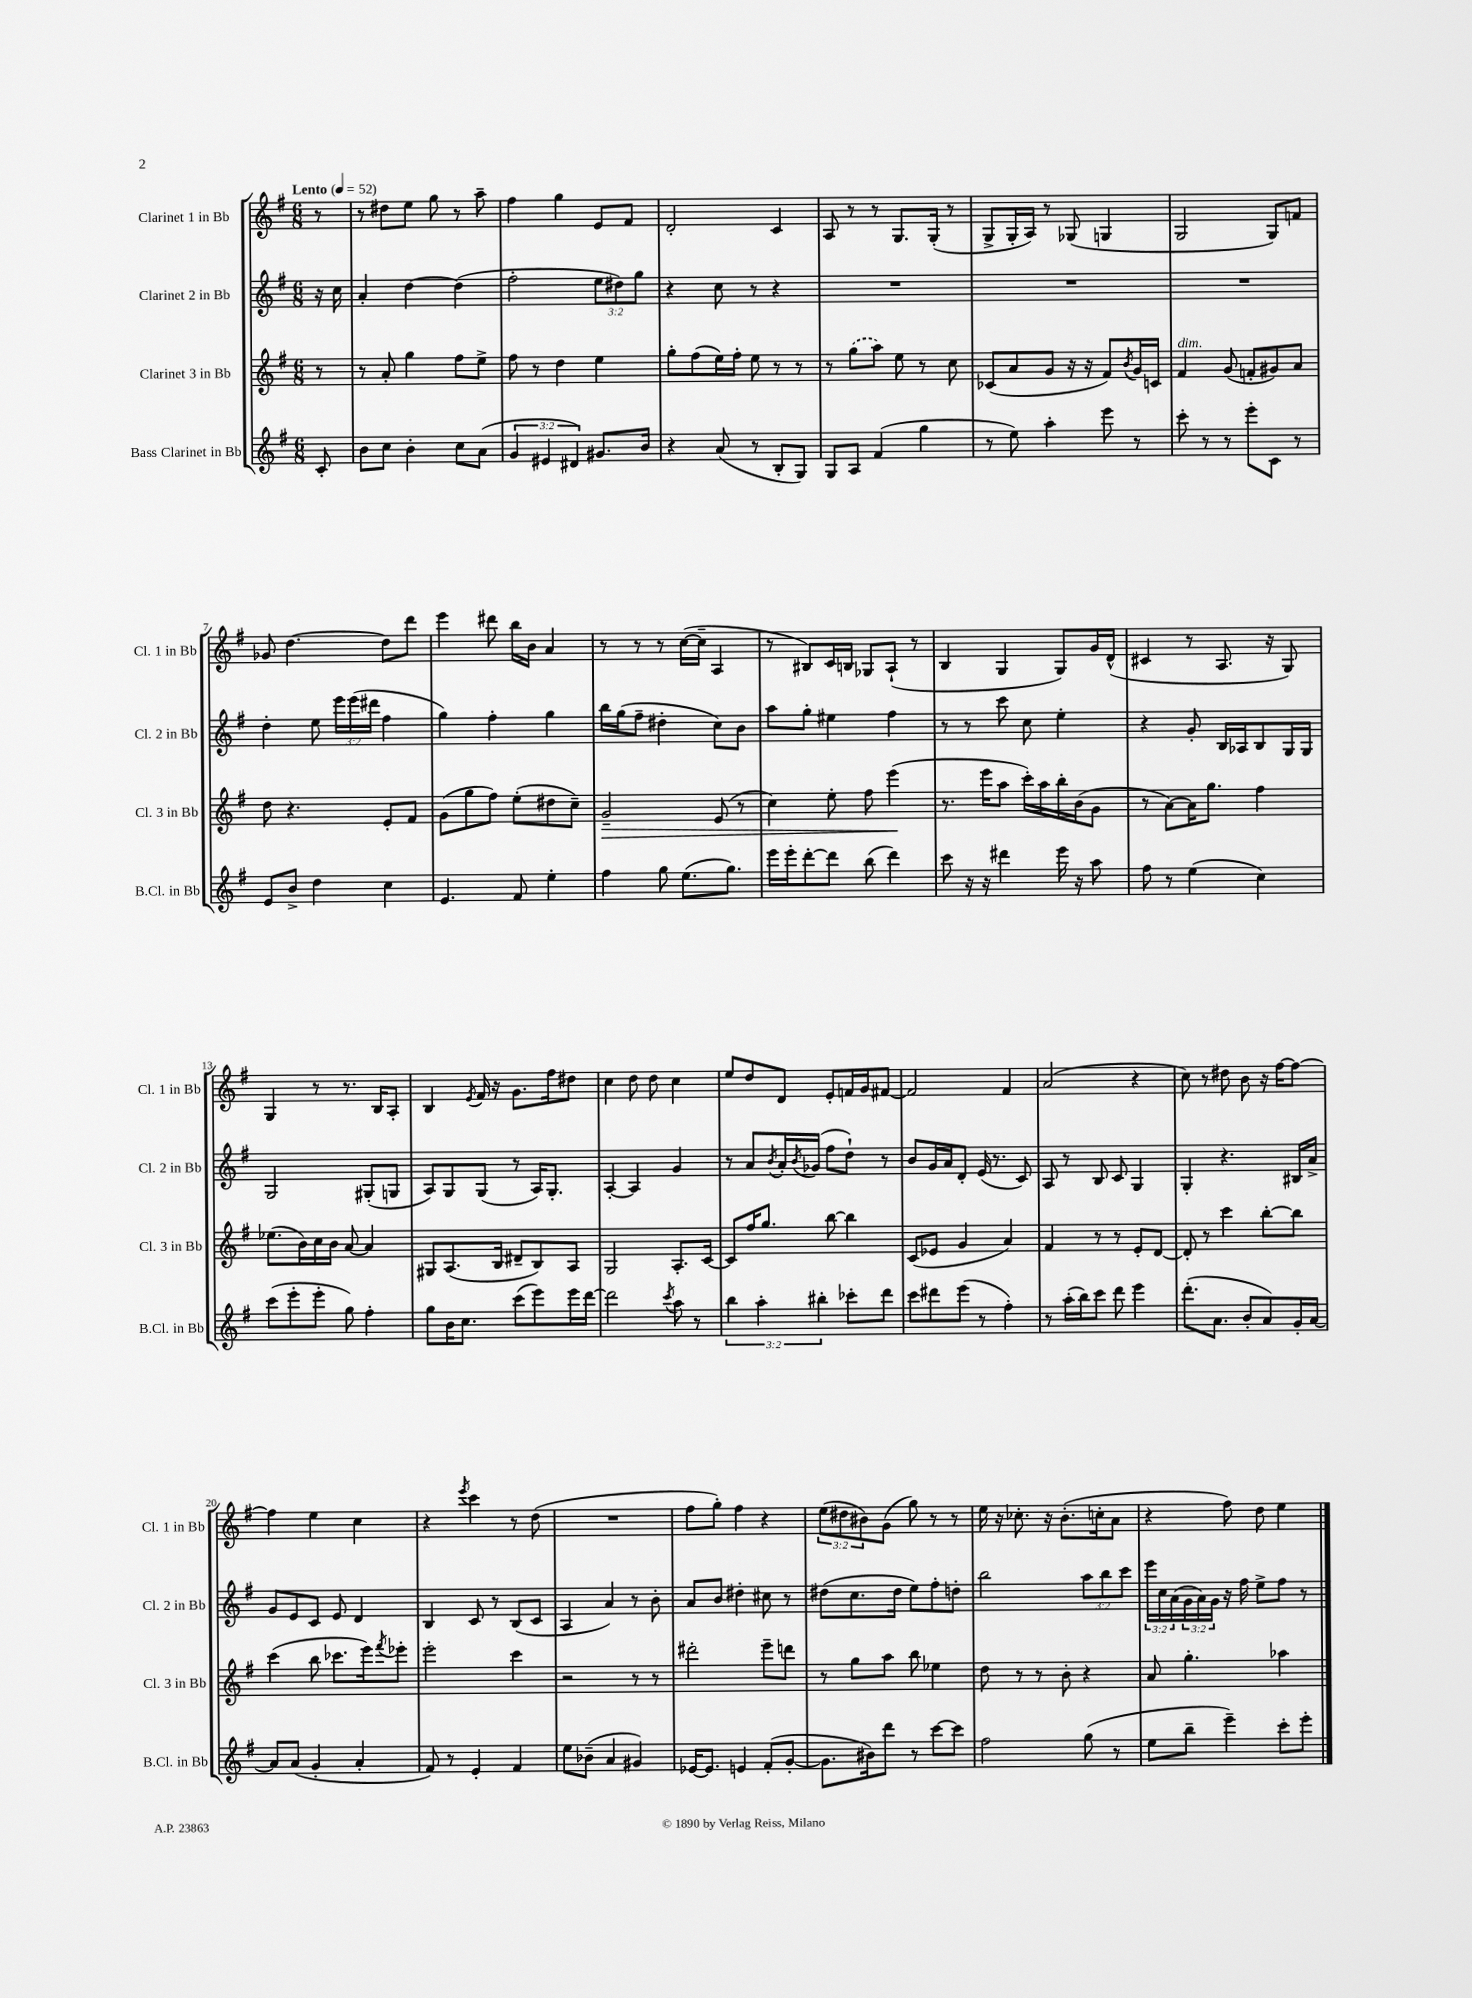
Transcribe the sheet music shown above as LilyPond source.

<<
\new StaffGroup <<
\new Staff = "s0" \with { instrumentName = "Clarinet 1 in Bb" shortInstrumentName = "Cl. 1 in Bb" } {
    \clef treble \key g \major \numericTimeSignature \time 6/8 \override Staff.TupletNumber.text = #tuplet-number::calc-fraction-text \partial 8 \tempo "Lento" 4 = 52
    r8 |
    r8 dis''8 e''8 g''8 r8 a''8-- |
    fis''4 g''4 e'8 fis'8 |
    d'2-. c'4 |
    a8 r8 r8 g8. g16-.( r8 |
    g8-> g16-. a16) r8 ges8( g4 |
    g2 g8) f'8 |
    ges'8 d''4.~ d''8 d'''8 |
    e'''4 dis'''8 b''16 b'16 a'4 |
    r8 r8 r8 c''16~( c''16-- a4 |
    r8 bis8) c'16 b16 ges8 a8-!( r8 |
    b4 g4 g8) g'16 d'16-^( |
    cis'4 r8 a8. r16 g8) |
    g4 r8 r8. b16 a8-. |
    b4 \acciaccatura { e'8 } fis'16 r16 g'8. fis''16 dis''8 |
    c''4 d''8 d''8 c''4 |
    e''8 d''8 d'8 e'8-. f'16 g'16 fis'8~ |
    fis'2 fis'4 |
    a'2( r4 |
    c''8) r8 dis''8 b'8 r16 fis''16~ fis''8~ |
    fis''4 e''4 c''4 |
    r4 \acciaccatura { e'''8 } c'''4 r8 d''8( |
    R2. |
    fis''8 g''8-.) fis''4 r4 |
    \tuplet 3/2 { e''8( dis''8 bis'8) } g'8( g''8) r8 r8 |
    e''16 r16 ces''8.-. r16 b'8.-.( c''16-. a'8 |
    r4 fis''8) d''8 e''4 \bar "|." |
}
\new Staff = "s1" \with { instrumentName = "Clarinet 2 in Bb" shortInstrumentName = "Cl. 2 in Bb" } {
    \clef treble \key g \major \numericTimeSignature \time 6/8 \override Staff.TupletNumber.text = #tuplet-number::calc-fraction-text \partial 8
    r16 c''16 |
    a'4-. d''4~ d''4( |
    fis''2-. \tuplet 3/2 { e''8 dis''8) g''8 } |
    r4 c''8 r8 r4 |
    R2. |
    R2. |
    R2. |
    d''4-. e''8 \tuplet 3/2 { e'''16 e'''16( dis'''16 } fis''4 |
    g''4) fis''4-. g''4 |
    b''16 g''16( fis''8-- dis''4-. c''8) b'8 |
    a''8 g''8-. eis''4 fis''4 |
    r8 r8 c'''8 c''8 e''4-. |
    r4 g'8-. b16 aes16 b8 g16 g16 |
    g2 gis8-.( g8 |
    a8) g8 g8( r8 a16) g8.-. |
    a4~-. a4 g'4 |
    r8 a'8 \acciaccatura { b'8 } a'16-. \acciaccatura { b'8 } ges'16( fis''8 d''8-!) r8 |
    b'8 g'16 a'16 d'8-. e'16( r8. c'8) |
    a8 r8 b8 c'8 g4 |
    g4-. r4. bis16 a'16-> |
    g'8 e'8 c'8 e'8 d'4 |
    b4 c'8 r8 b8( c'8 |
    a4 a'4) r8 b'8-. |
    a'8 b'8 dis''4-. cis''8 r8 |
    dis''8( c''8. dis''16 e''8) fis''8-. d''8-. |
    b''2 \tuplet 3/2 { a''8 b''8 c'''8 } |
    \tuplet 3/2 { e'''16 c''16 a'16( } \tuplet 3/2 { g'16 a'16) g'16 } r16 fis''16 e''8-> fis''8 r8 \bar "|." |
}
\new Staff = "s2" \with { instrumentName = "Clarinet 3 in Bb" shortInstrumentName = "Cl. 3 in Bb" } {
    \clef treble \key g \major \numericTimeSignature \time 6/8 \partial 8
    r8 |
    r8 a'8-. g''4 fis''8 e''8-> |
    fis''8 r8 d''4 e''4 |
    g''8-. fis''8( e''16) fis''16-. e''8 r8 r8 |
    r8 \once \slurDashed g''8( a''8) e''8 r8 c''8 |
    ces'8( a'8 g'8 r16 r16 fis'8) \acciaccatura { b'8 } g'16 c'16 |
    fis'4^\markup { \italic "dim." } g'8( f'8-. gis'8) a'8 |
    d''8 r4. e'8-. fis'8 |
    g'8( g''8 fis''8) e''8-.( dis''8 c''8--) |
    g'2--\> e'8( r8 |
    c''4) e''8-. fis''8 e'''4\!( |
    r8. e'''16 a''8 c'''16-.) a''16 b''16-. b'16( g'8 |
    r8 a'8~) a'16 g''8. fis''4 |
    ees''8.( b'16) c''16 b'16 a'8~ a'4 |
    gis8 a8.( b16 dis'8-- b8) a8 |
    g2 a8.-. c'16~ |
    c'8 fis''16 g''8. b''8~ b''4 |
    c'8( ees'8 g'4 a'4) |
    fis'4 r8 r8 e'8-. d'8~ |
    d'8-. r8 c'''4 b''8~-. b''8 |
    c'''4( b''8 ces'''8. e'''16) \acciaccatura { fis'''8 } ees'''8-. |
    e'''2-. c'''4 |
    r2 r8 r8 |
    dis'''2-. e'''8-- d'''8 |
    r8 g''8 a''8 b''8 ees''4 |
    d''8 r8 r8 b'8-. r4 |
    a'8 g''4.-. aes''4 \bar "|." |
}
\new Staff = "s3" \with { instrumentName = "Bass Clarinet in Bb" shortInstrumentName = "B.Cl. in Bb" } {
    \clef treble \key g \major \numericTimeSignature \time 6/8 \override Staff.TupletNumber.text = #tuplet-number::calc-fraction-text \partial 8
    c'8-. |
    b'8 c''8 b'4-. c''8 a'8( |
    \tuplet 3/2 { g'4 eis'4 dis'4) } gis'8. b'16 |
    r4 a'8( r8 b8-. g8) |
    g8 a8 fis'4( g''4 |
    r8 e''8) a''4-. e'''8 r8 |
    c'''8-. r8 r8 e'''8-. c'8 r8 |
    e'8 b'8-> d''4 c''4 |
    e'4. fis'8 e''4-. |
    fis''4 g''8 e''8.( g''8.) |
    e'''16 e'''16-. d'''8~-. d'''8 b''8( d'''4) |
    c'''8 r16 r16 dis'''4 e'''16 r16 a''8 |
    fis''8 r8 e''4( c''4) |
    c'''8( e'''8-. e'''8-. g''8) fis''4-. |
    g''8 b'16 c''8. c'''8( e'''8) e'''16 d'''16~ |
    d'''2 \acciaccatura { c'''8 } a''8 r8 |
    \tuplet 3/2 { b''4 a''4-. bis''4-. } ces'''8-. d'''8 |
    c'''8 dis'''8 e'''8( r8 fis''4-.) |
    r8 a''16-.( b''16) c'''8 d'''8 e'''4 |
    d'''8.-.( a'8. b'8-. a'8) g'16-. a'16~ |
    a'8 a'8( g'4-. a'4-. |
    fis'8) r8 e'4-. fis'4 |
    e''8 bes'8--( a'4 gis'4) |
    ees'16~ ees'8. e'4 fis'8-.( g'8~-. |
    g'8. bis'16) d'''8 r8 c'''8~ c'''8 |
    fis''2 g''8( r8 |
    e''8 b''8-- e'''4--) c'''8-. e'''8-. \bar "|." |
}
>>
>>
